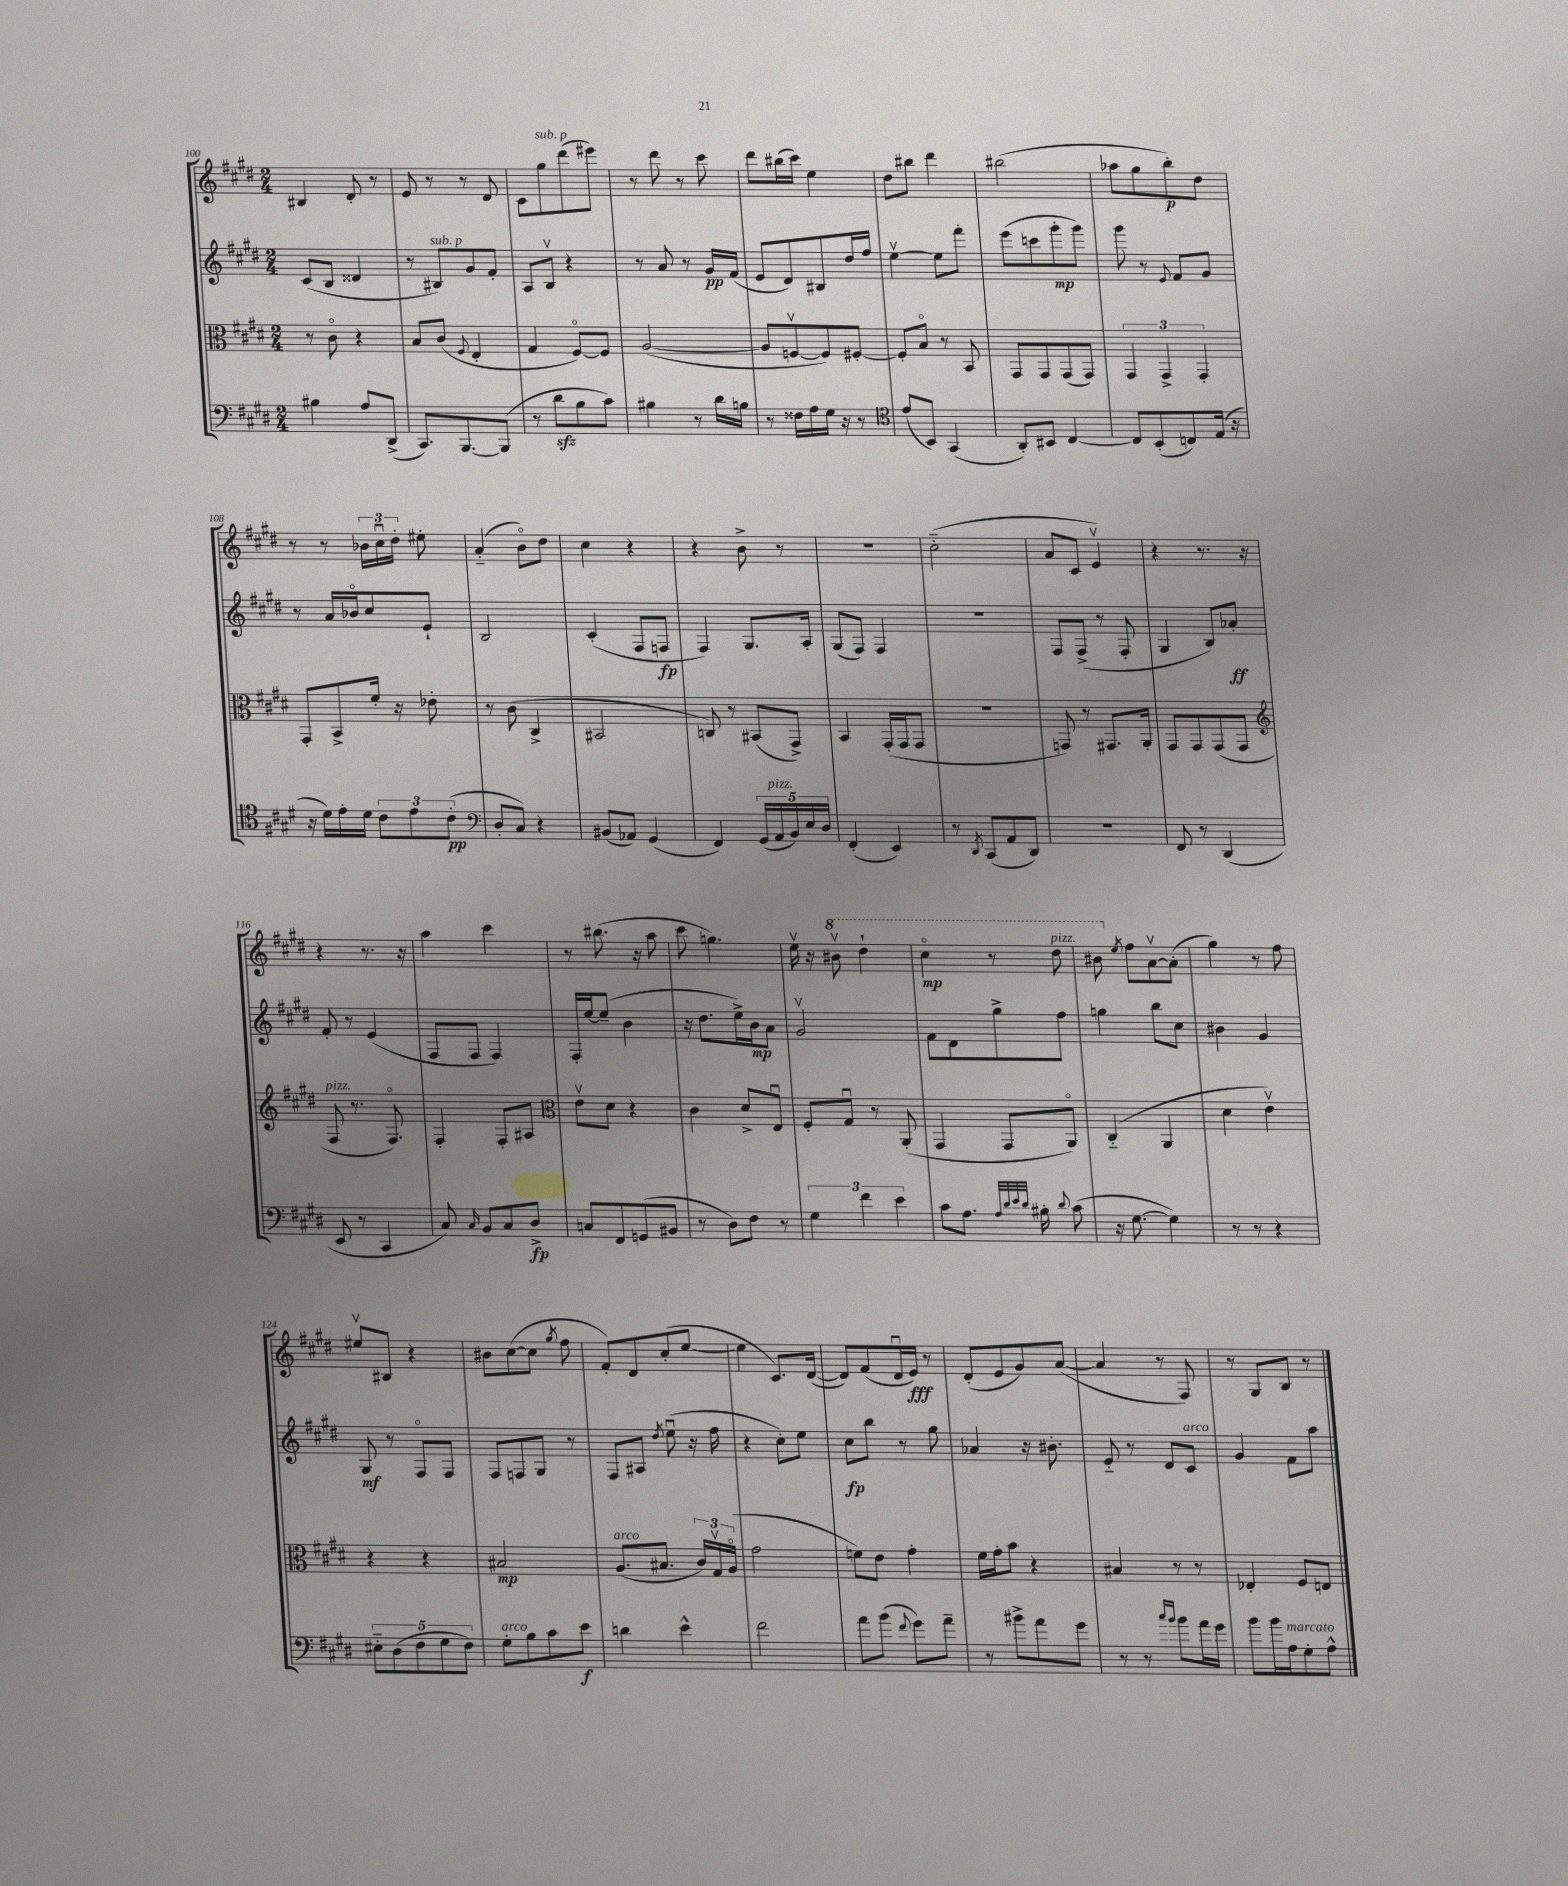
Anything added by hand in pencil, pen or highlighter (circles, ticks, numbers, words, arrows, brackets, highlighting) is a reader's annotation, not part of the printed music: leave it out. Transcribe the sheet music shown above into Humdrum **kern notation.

**kern	**kern	**kern	**kern
*staff4	*staff3	*staff2	*staff1
*clefF4	*clefC3	*clefG2	*clefG2
*k[f#c#g#d#]	*k[f#c#g#d#]	*k[f#c#g#d#]	*k[f#c#g#d#]
*M2/4	*M2/4	*M2/4	*M2/4
4B#	8r	(8c#	4B#
.	8c#o	8B	.
8A	4r	4d##	8d#'
(8DD#^	.	.	8r
=	=	=	=
8.CC#)	8B	8r	8e
.	(8c#	8B#)	8r
[8.BBB	.	.	.
.	8qqF#	.	.
.	4E'	8g#	8r
(8BBB]	.	8f#'	8d#
=	=	=	=
8r	4G#	8A	8c#
8d#	.	8Bv	8gg#
8B	[8F#o)	4r	(8ddd#
8c#)	8F#]	.	8eee#)
=	=	=	=
4B#	([2A	8r	8r
.	.	8a	8ddd#
8r	.	8r	8r
16d#	.	16g#	8ccc#
16B	.	(16f#	.
=	=	=	=
8r	8A]	8e	8ddd#
16F##	[8Fv	8d#)	(16bb#
16A	.	.	16ccc#)
16G#	8F])	8B#	4ee
16r	.	.	.
8r	[8F#'	16dd#	.
.	.	16ff#	.
=	=	=	=
*clefC4	*	*	*
(8e	8F#']	[4eev	8dd#
8BB)	8Bo	.	8bb#
(4GG#	8r	8ee]	4ddd#
.	8BB	8fff#'	.
=	=	=	=
8AA')	8GG#	(8eee	(2bb#
8BB#	8GG#	8ccc	.
[4C#	(8GG#	8ggg#'	.
.	8GG#)	8ggg#)	.
=	=	=	=
8C#]	6GG#	8ggg#	8aa-
(8BB'	.	8r	8gg#
.	6GG#^	.	.
.	.	8qqe	.
8C)	.	8f#	8bb')
.	6GG#'	.	.
(16E	.	8g#	8dd#
16r	.	.	.
=	=	=	=
16r	8GG#'	8r	8r
16d#)	.	.	.
16e'	8BB^	16a	8r
16d#	.	16b-o	.
12c#	16f#'	8cc#	24b-
.	.	.	24cc#u
.	16r	.	.
12e	.	.	24dd#'
.	8e-'	8e`	8ee#'
(12c#'	.	.	.
=	=	=	=
*clefF4	*	*	*
8D#'	8r	2B	(4a'~
8C#)	(8c#	.	.
4r	4C#^	.	8bo)
.	.	.	8dd#
=	=	=	=
(8BB#	2BB#	(4c#'	4cc#
8AA-)	.	.	.
(4GG#	.	8F#	4r
.	.	8F	.
=	=	=	=
4FF#)	8C)	4F#)	4r
.	8r	.	.
(20GG#	(8BB#	8.G#	8b^
20AA	.	.	.
20BB)	.	.	.
.	8GG#^)	.	8r
20E	.	.	.
.	.	16A'	.
20D#	.	.	.
=	=	=	=
(4FF#'	4BB	(8G#	2r
.	.	8F#)	.
4EE)	(16GG#'	4F#	.
.	16GG#	.	.
.	8GG#	.	.
=	=	=	=
8r	2r	2r	(2cc#'~
8qDD#	.	.	.
(8CC#	.	.	.
8AA	.	.	.
8DD#)	.	.	.
=	=	=	=
2r	8GG)	8F#	8a
.	8r	(8F#^	8c#
.	8.GG#	8r	4ev)
.	.	8F#'	.
.	16AA'	.	.
=	=	=	=
8FF#	8GG#	4G#	4r
8r	8GG#	.	.
(4DD#	(8GG#	8B)	8.r
.	8GG#	8a-'	.
.	.	.	16r
=	=	=	=
*	*clefG2	*	*
8EE	8F#	8f#'	4r
8r	8.r	8r	.
4CC#	.	(4e	8.r
.	8.F#o)	.	.
.	.	.	16r
=	=	=	=
8C#)	4F#'	8F#	4aa
16qqC#	.	.	.
8BB	.	8F#	.
8C#	8F#'	4F#)	4ccc#
8D#^	8A#	.	.
=	=	=	=
*	*clefC3	*	*
8C	8ev	16F#'	8r
.	.	[16ee	.
8FF#	8d#	(8ee~]	(8.bb#
(8GG	4r	4b	.
.	.	.	16r
8BB#	.	.	8aa
=	=	=	=
8r	4c#	16r	8ccc#
.	.	8.dd#	.
8D#)	.	.	4.gg)
8F#	8d#^	16ee^)	.
.	.	16b	.
8r	8Eu	8a	.
=	=	=	=
6G#	8F#'	2g#v	16eev
.	.	.	16r
.	8G#u	.	8bb#v
6f#	.	.	.
.	8r	.	4ddd#`
6e	.	.	.
.	(8AA'	.	.
=	=	=	=
8c#	4GG#	8f#	4ccc#o
8.A	.	8d#	.
.	8GG#	8gg#^	8r
32qqA	.	.	.
32qqd#	.	.	.
32qqe	.	.	.
32qqd#	.	.	.
16B#'	.	.	.
8qqd#	.	.	.
(8c#	8AAo)	8ff#	8ddd#
=	=	=	=
16r	(4C#'~	4gg	8bb#
[8.G#	.	.	.
.	.	.	8qee
.	.	.	8ff#
4G#])	4AA	8bb	[8av
.	.	8cc#	(8a']
=	=	=	=
8r	4d#	4b#	4gg#)
8r	.	.	.
4r	4ev)	4g#	8r
.	.	.	8ff#
=	=	=	=
10E#'~	4r	8G#	8ee#v
(10D#	.	.	.
.	.	8r	8B#
10F#	.	.	.
.	4r	8F#o	4r
10G#	.	.	.
.	.	8F#	.
10F#)	.	.	.
=	=	=	=
8G#'	2B#	8F#	8b#
8B	.	8F	([8cc#
8c#	.	8G#	8cc#]
.	.	.	8qgg#
8e	.	8r	8ff#
=	=	=	=
4d	(8.A	8F#	8f#')
.	.	8A#	8d#
.	8.B#	.	.
.	.	8qdd#	.
4e^^	.	(8eeu	(8cc#'
.	24c#)	16r	[8ee
.	24G#v	.	.
.	.	16ff#	.
.	(24Ao	.	.
=	=	=	=
2f#	2g#	4r	4ee]
.	.	8cc#')	8.c#)
.	.	8ee	.
.	.	.	([16d#
=	=	=	=
8a	8f)	8cc#	8d#])
(8b	8e	8bb	(8f#
8qqf#	.	.	.
8g#)	4g#'	8r	16d#u
.	.	.	16e)
8a~	.	8gg#	8r
=	=	=	=
8r	16f#	4a-	(8d#'
.	16g#'	.	.
8b#^	8b	.	8e
8a	4r	16r	8g#)
.	.	8.b#'	.
8g#	.	.	([8a
=	=	=	=
8r	4B#	8e'~	4a]
8r	.	8r	.
16qqcc#	.	.	.
16qqb	.	.	.
8b	8r	8d#	8r
16a	8r	8c#	8F#)
16g#	.	.	.
=	=	=	=
8b	4E-'	4g#	8r
16b	.	.	8G#
16A	.	.	.
8G#'	8F#	8f#	8B
8A^^	8E	8aa	8r
==	==	==	==
*-	*-	*-	*-
